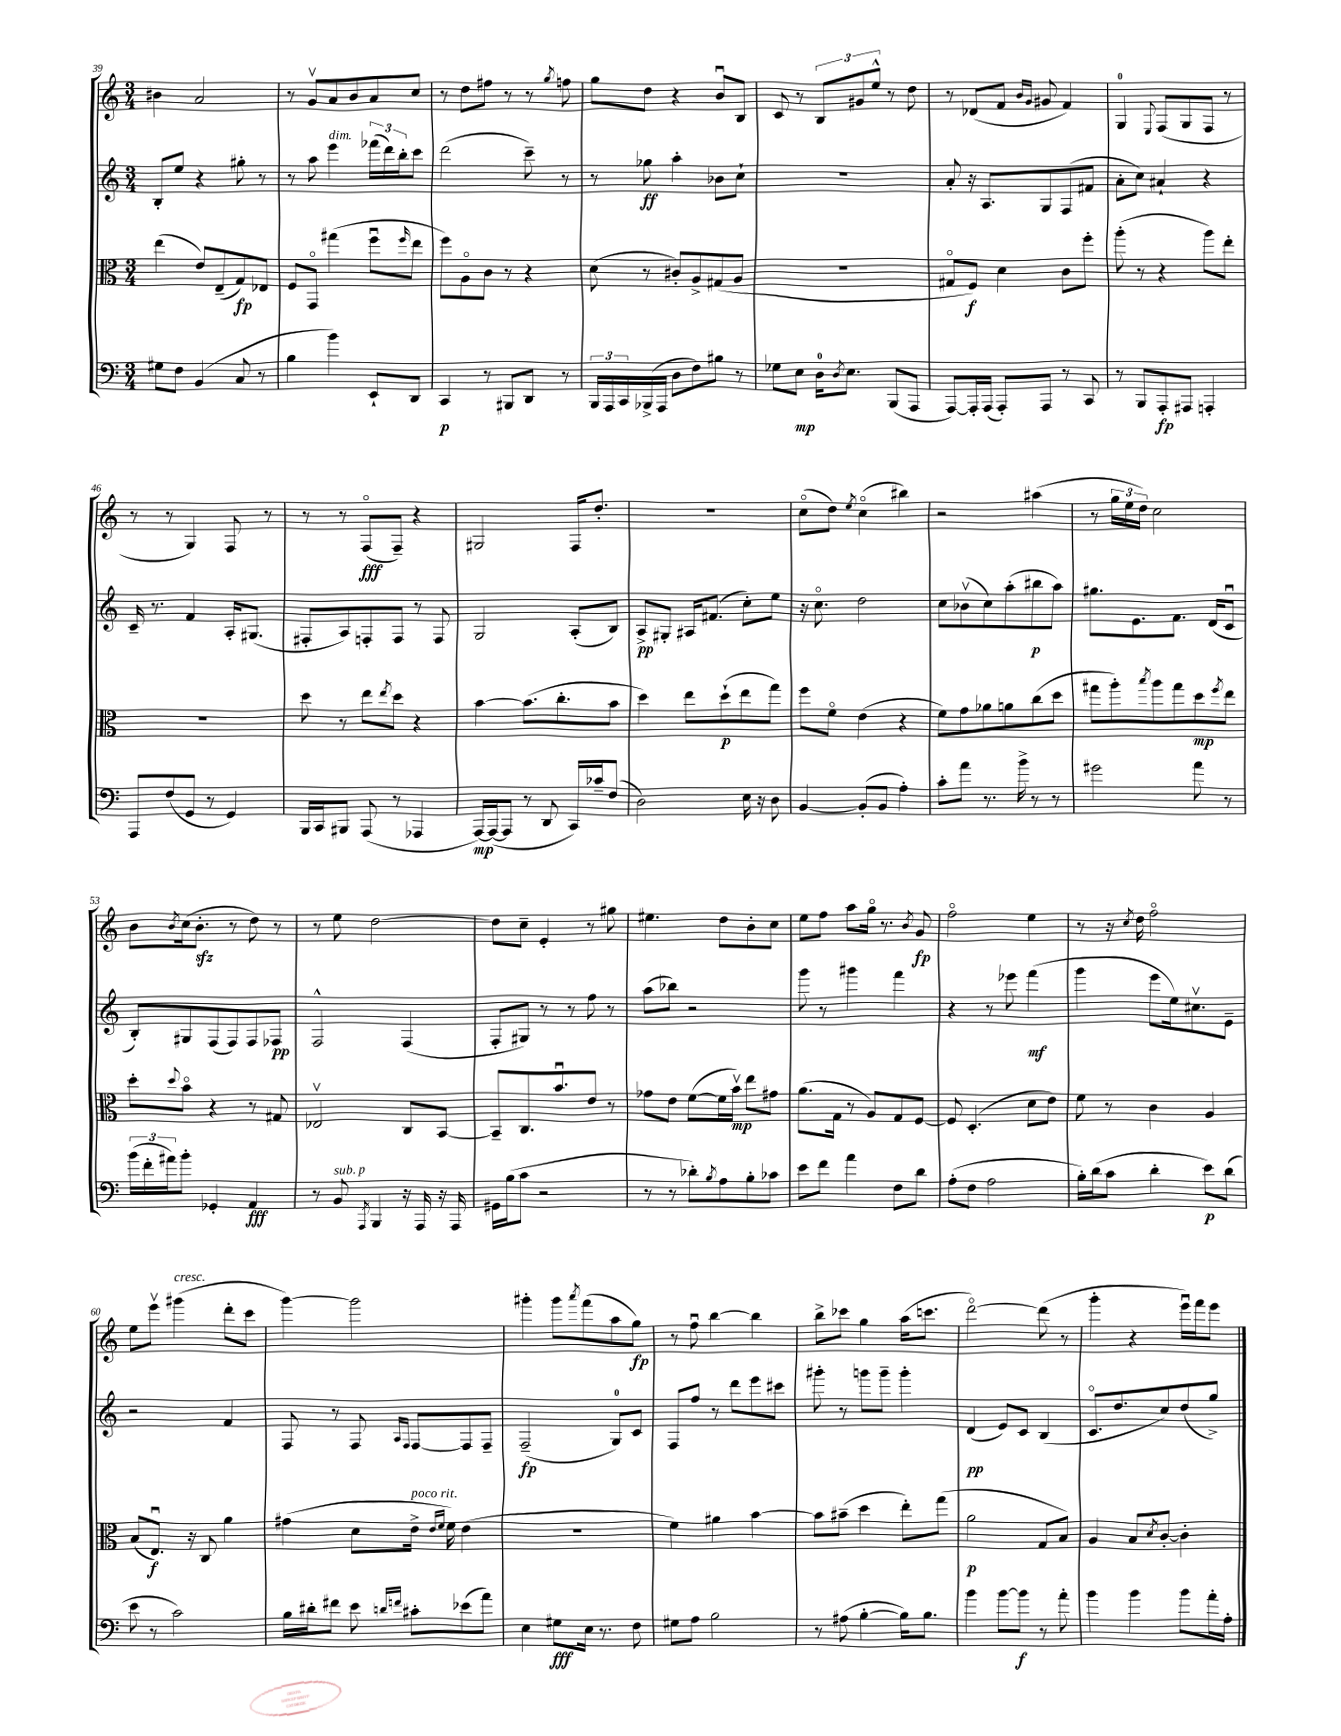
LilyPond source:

<<
\new StaffGroup <<
\new Staff = "s0" {
    \clef treble \key c \major \numericTimeSignature \time 3/4
    bis'4 a'2 |
    r8 g'8\upbow a'8 b'8 a'8 c''8 |
    r8 d''8 fis''8 r8 r8 \acciaccatura { g''8 } f''8 |
    g''8 d''8 r4 b'8\downbow b8 |
    c'8 r8 \tuplet 3/2 { b8 gis'8 e''8-^ } r8 d''8 |
    r8 des'8( f'8 \grace { b'16 g'16 } gis'8 f'4) |
    g4-0 \appoggiatura { e8 } f8( g8 f8 r8 |
    r8 r8 g4) f8 r8 |
    r8 r8 f8\flageolet\fff( f8--) r4 |
    gis2 f16 d''8.-. |
    R2. |
    c''8\flageolet( d''8) \acciaccatura { e''8 } c''4\flageolet( bis''4) |
    r2 ais''4( |
    r8 \tuplet 3/2 { g''16 e''16 d''16) } c''2 |
    b'8 \acciaccatura { b'8 } c''16( b'8.-.\sfz r8 d''8) r8 |
    r8 e''8 d''2~ |
    d''8 c''8-- e'4-. r8 gis''8 |
    eis''4. d''8 b'8-. c''8 |
    e''8 f''8 a''8 g''16\flageolet r8. \acciaccatura { b'8 } g'8\fp |
    f''2\flageolet e''4 |
    r8 r16 \acciaccatura { c''8 } d''16 f''2\flageolet |
    e''8 e'''8\upbow gis'''4^\markup { \italic "cresc." }( d'''8-. c'''8 |
    g'''4~) g'''2 |
    gis'''4-. gis'''8 \acciaccatura { a'''8 } f'''8( a''8 g''8\fp) |
    r8 f''8\downbow b''4~ b''4 |
    b''8-> ces'''8 g''4 a''16( c'''8. |
    d'''2~\flageolet) d'''8( r8 |
    g'''4-. r4 e'''16\downbow) f'''16 e'''8 \bar "|." |
}
\new Staff = "s1" {
    \clef treble \key c \major \numericTimeSignature \time 3/4
    b8-. e''8 r4 gis''8-. r8 |
    r8 a''8 e'''4^\markup { \italic "dim." } \tuplet 3/2 { fes'''16( d'''16) b''16-. } c'''8 |
    d'''2( c'''8--) r8 |
    r8 ges''8\ff a''4-. bes'8 c''8-! |
    R2. |
    a'8-. r16 a8. g8 f8( fis'8 |
    a'8-. c''8) ais'4-! r4 |
    c'16-- r8. f'4 a16-. gis8.( |
    fis8-. a8) f8-. f8 r8 f8 |
    g2 a8-.( b8) |
    a8->\pp gis8-. ais16 fis'8.( c''8-.) e''8 |
    r16 c''8.\flageolet d''2 |
    c''8 bes'8\upbow( c''8) a''8-.( bis''8\p a''8) |
    gis''8. e'8. f'8. d'16( c'8\downbow |
    b8-.) gis8 f8( f8) f8 fes8\pp |
    f2-^ f4( |
    f8-. gis8) r8 r8 f''8 r8 |
    a''8( bes''8) r2 |
    g'''8 r8 gis'''4 f'''4 |
    r4 r8 ees'''8 f'''4\mf( |
    g'''4 e'''8 e''16) cis''8.\upbow e'8-- |
    r2 f'4 |
    f8 r8 f8 \grace { a16 f16 } f8~ f8 f8-- |
    f2--\fp( g8-0) c'8 |
    f8 f''8 r8 d'''8 e'''8 cis'''8 |
    gis'''8-. r8 g'''8 g'''8-- g'''4-. |
    d'4\pp( e'8) c'8 b4( |
    c'8.\flageolet d''8. c''8) d''8( g''8->) \bar "|." |
}
\new Staff = "s2" {
    \clef alto \key c \major \numericTimeSignature \time 3/4
    e''4( e'8) e8--( g8\fp) ees8 |
    f8 g,8\flageolet gis''4( f''8\downbow \grace { f''16 } e''8 |
    f''8) a8\flageolet c'8 r8 r4 |
    d'8( r8 cis'8-.) a8-> gis8( a8 |
    R2. |
    gis8\flageolet f8\f) d'4 c'8 f''8-. |
    a''8-.( r8 r4 a''8) e''8-. |
    R2. |
    d''8 r8 e''8 \acciaccatura { e''8 } d''8 r4 |
    b'4~ b'8.( c''8.-. b'8 |
    d''4) e''8 d''8-!\p( e''8 g''8) |
    f''8 f'8\flageolet e'4( r4 |
    f'8) g'8 aes'8 a'8 c''8( d''8 |
    gis''8 a''8-.) \acciaccatura { b''8 } a''8 gis''8 d''8\mp \acciaccatura { f''8 } e''8 |
    d''8-. \appoggiatura { d''8 } b'8\flageolet r4 r8 gis8 |
    ees2\upbow c8 b,8~ |
    b,8-- c8. b'8.\downbow e'8 r8 |
    ges'8 e'8 f'8~( f'16 b'16\upbow\mp) e''8 gis'8 |
    a'8.( g16 r8 a8) g8 f8~ |
    f8 d4.-.( d'8 e'8) |
    f'8 r8 c'4 a4 |
    b8( e8.\downbow\f) r16 c8 a'4 |
    gis'4( d'8 e'16->^\markup { \italic "poco rit." } \grace { e'16 f'16 } f'16) e'4( |
    R2. |
    f'4) ais'4 b'4~ |
    b'8 bis'8--( d''4 e''8-.) g''8( |
    a'2\p g8 b8) |
    a4 b8 \acciaccatura { d'8 } c'8~-. c'4-. \bar "|." |
}
\new Staff = "s3" {
    \clef bass \key c \major \numericTimeSignature \time 3/4
    gis8 f8 b,4( c8 r8 |
    b4 b'4) e,8-! d,8 |
    c,4\p r8 bis,,8 d,8 r8 |
    \tuplet 3/2 { b,,16 a,,16 c,16 } bes,,16->( a,,16 d8 f8) bis8 r8 |
    ges8 e8\mp d16-0 \acciaccatura { d8 } e8. b,,8( a,,8 |
    a,,8~) a,,16-. a,,16( a,,8-.) a,,8 r8 c,8 |
    r8 b,,8 a,,8-.\fp ais,,8 a,,4-. |
    a,,8 f8( g,8 r8 g,4) |
    b,,16 c,16 bis,,8 a,,8( r8 aes,,4 |
    a,,16~\mp) a,,16~( a,,8 r8 d,8 c,16) ces'16-- f8( |
    d2) e16 r16 d8 |
    b,4~ b,8-.( b,8 a4-.) |
    c'8-. a'8 r8. b'16-> r8 r8 |
    gis'2 a'8 r8 |
    \tuplet 3/2 { b'16( f'16-. ais'16) } b'8-. ges,4-. a,4\fff |
    r8 b,8^\markup { \italic "sub. p" } \acciaccatura { a,,8 } b,,4 r16 a,,16 r16 a,,16 |
    gis,16 b16( c'8 r2 |
    r8 r8 des'8-.) \acciaccatura { b8 } a8 b8-. ces'8 |
    e'8 f'8 a'4 f8 d'8 |
    a8-.( f8 a2 |
    b16-.) d'16( c'8 d'4-. e'8\p) d'8( |
    e'8 r8 c'2) |
    b16 dis'16-. fis'8 e'8 \grace { d'16 f'16 } cis'8-. ees'8( a'8) |
    e4 gis8\fff e16 r8. f8 |
    gis8 a8 b2 |
    r8 ais8( b4~-. b16) b8. |
    b'4 b'8~ b'8\f r8 a'8-. |
    b'4 b'4 b'8 a'16-. a16-. \bar "|." |
}
>>
>>
\layout { \context { \Score currentBarNumber = #39 } }
